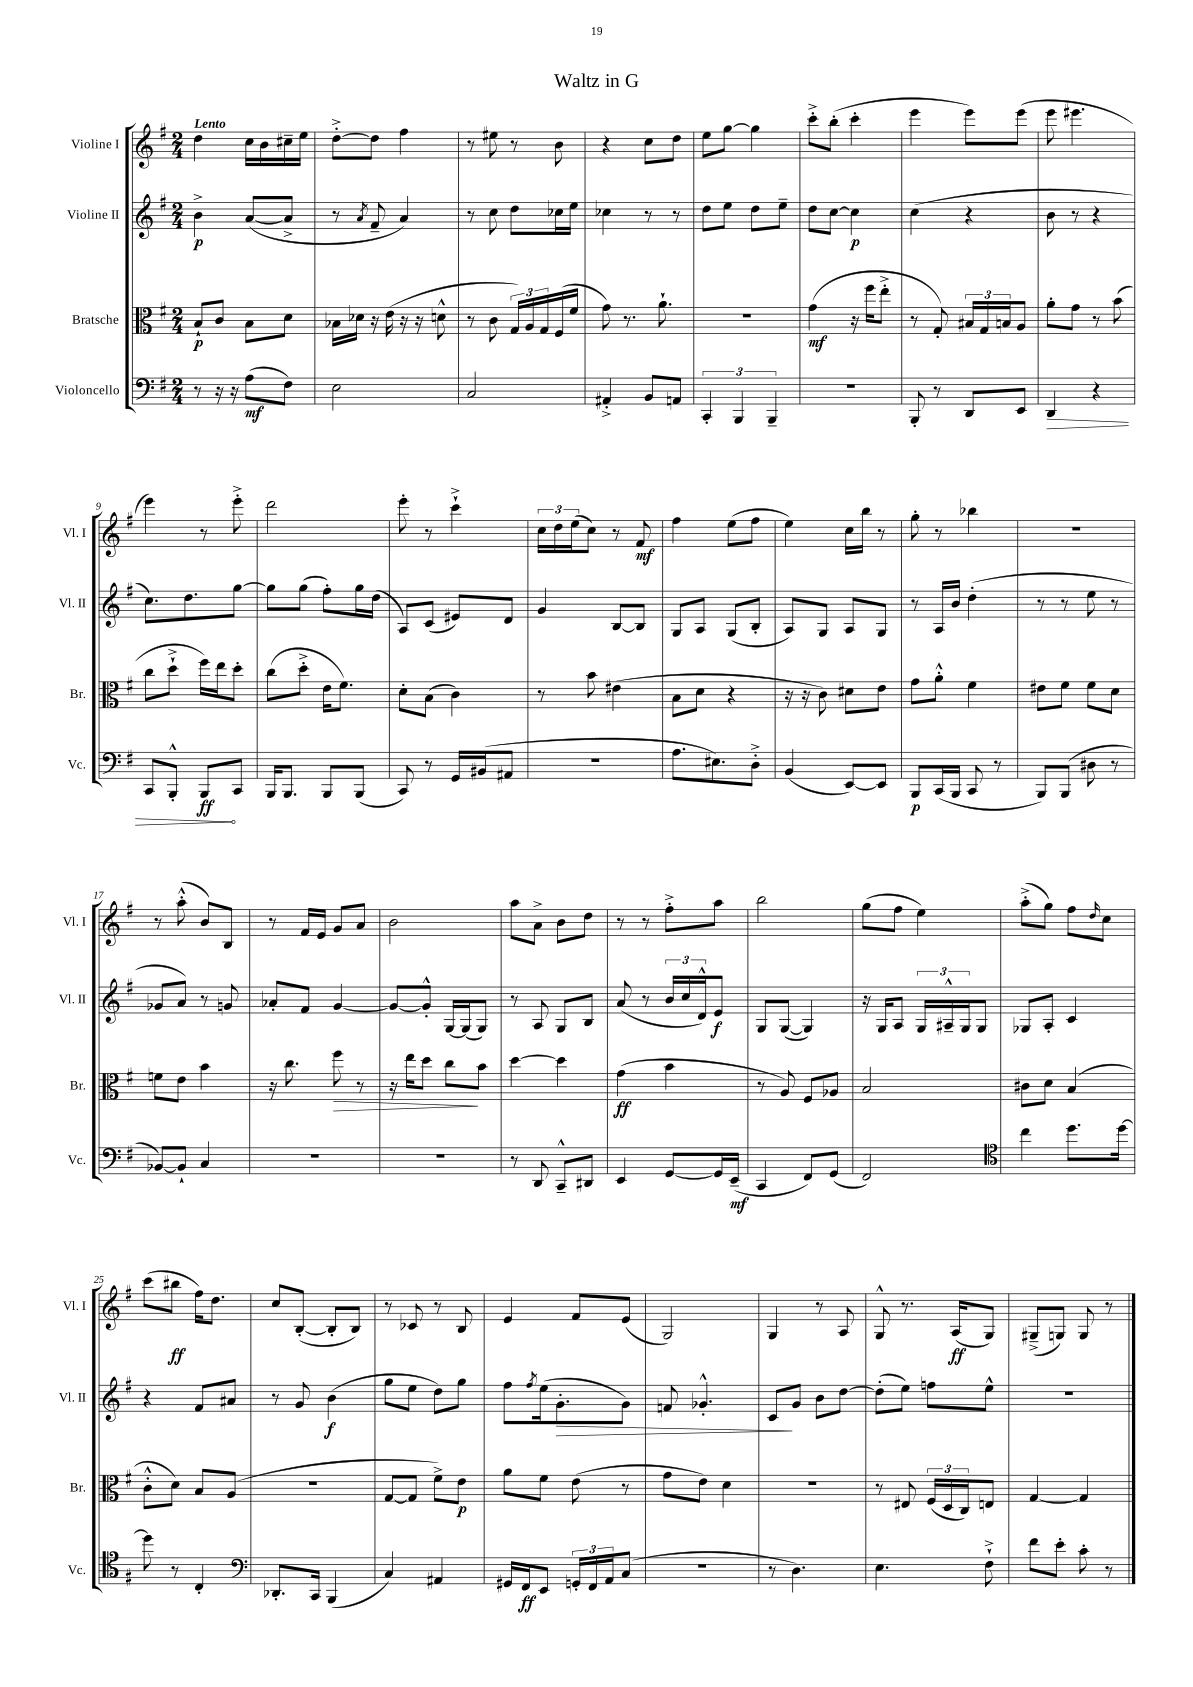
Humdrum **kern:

**kern	**dynam	**kern	**dynam	**kern	**dynam	**kern	**dynam
*part4	*part4	*part3	*part3	*part2	*part2	*part1	*part1
*staff4	*staff4	*staff3	*staff3	*staff2	*staff2	*staff1	*staff1
*I"Violoncello	*	*I"Bratsche	*	*I"Violine II	*	*I"Violine I	*
*I'Vc.	*	*I'Br.	*	*I'Vl. II	*	*I'Vl. I	*
*clefF4	*	*clefC3	*	*clefG2	*	*clefG2	*
*k[f#]	*	*k[f#]	*	*k[f#]	*	*k[f#]	*
*M2/4	*	*M2/4	*	*M2/4	*	*M2/4	*
=1	=1	=1	=1	=1	=1	=1	=1
!	!	!	!	!	!	!LO:TX:a:B:t=Lento	!
8r	.	8B`/L	p	4b^\	p	4dd\	.
16r	.	8c/J	.	.	.	.	.
16r	.	.	.	.	.	.	.
(8A\L	mf	8B\L	.	([8a/L	.	16cc\LL	.
.	.	.	.	.	.	16b\	.
8F#\J)	.	8d\J	.	8a^/J]	.	16cc#X~\	.
.	.	.	.	.	.	16ee\JJ	.
=2	=2	=2	=2	=2	=2	=2	=2
2E\	.	16B-X\LL	.	8r	.	[8dd'^\L	.
.	.	16d-X\JJ	.	.	.	.	.
.	.	.	.	8qa/	.	.	.
.	.	16r	.	8f#~/	.	8dd\J]	.
.	.	(16e\	.	.	.	.	.
.	.	16r	.	4a/)	.	4ff#\	.
.	.	16r	.	.	.	.	.
.	.	8dn^^\	.	.	.	.	.
=3	=3	=3	=3	=3	=3	=3	=3
2C/	.	8r	.	8r	.	8r	.
.	.	8c\	.	8cc\	.	8ee#X\	.
.	.	24G/LL)	.	8dd\L	.	8r	.
.	.	24A/	.	.	.	.	.
.	.	24G/	.	.	.	.	.
.	.	(16F#/	.	16cc-X\L	.	8b\	.
.	.	16f#/JJ	.	16ee\JJ	.	.	.
=4	=4	=4	=4	=4	=4	=4	=4
4AA#X'^/	.	8g\)	.	4cc-X\	.	4r	.
.	.	8.r	.	.	.	.	.
8BB/L	.	.	.	8r	.	8cc\L	.
.	.	8.a`\	.	.	.	.	.
8AAn/J	.	.	.	8r	.	8dd\J	.
=5	=5	=5	=5	=5	=5	=5	=5
6CC'/	.	2r	.	8dd\L	.	8ee\L	.
.	.	.	.	8ee\J	.	[8gg\J	.
6BBB/	.	.	.	.	.	.	.
.	.	.	.	8dd\L	.	4gg\]	.
6BBB~/	.	.	.	.	.	.	.
.	.	.	.	8ee~\J	.	.	.
=6	=6	=6	=6	=6	=6	=6	=6
2r	.	(4g\	mf	8dd\L	.	8ccc'^\L	.
.	.	.	.	[8cc\J	.	(8bb'\J	.
.	.	16r	.	4cc\]	p	4ccc'\	.
.	.	16ff#\KL	.	.	.	.	.
.	.	8ee'^\J	.	.	.	.	.
=7	=7	=7	=7	=7	=7	=7	=7
8BBB'/	.	8r	.	(4cc\	.	4eee\	.
8r	.	8G'/)	.	.	.	.	.
8DD/L	.	24B#X/LL	.	4r	.	8eee\L)	.
.	.	24G/	.	.	.	.	.
.	.	24Bn/J	.	.	.	.	.
8EE/J	.	8A/J	.	.	.	(8eee\J	.
=8	=8	=8	=8	=8	=8	=8	=8
!	!LO:HP:b	!	!	!	!	!	!
4DD/	>	8a'\L	.	8b\	.	8eee\	.
.	.	8g\J	.	8r	.	4.eee#X\	.
4r	.	8r	.	4r	.	.	.
.	.	(8b\	.	.	.	.	.
!!LO:LB:g=z
=9	=9	=9	=9	=9	=9	=9	=9
8CC/L	.	8cc\L	.	8.cc\L)	.	4eee\)	.
8BBB'^^/J	.	8dd`^\J	.	.	.	.	.
.	.	.	.	8.dd\	.	.	.
8BBB/L	ff	16ff#\LL)	.	.	.	8r	.
.	.	16ee\J	.	.	.	.	.
8CC/J	]	8dd'\J	.	[8gg\J	.	8eee'^\	.
=10	=10	=10	=10	=10	=10	=10	=10
16BBB/KL	.	(8cc\L	.	8gg\L]	.	2ddd\	.
8.BBB/J	.	.	.	.	.	.	.
.	.	8dd'^\J	.	(8gg\J	.	.	.
8BBB/L	.	16e\KL	.	8ff#'\L)	.	.	.
.	.	8.f#\J)	.	.	.	.	.
(8BBB/J	.	.	.	16gg\L	.	.	.
.	.	.	.	(16dd\JJ	.	.	.
=11	=11	=11	=11	=11	=11	=11	=11
8CC/)	.	8d'\L	.	8A/L)	.	8eee'\	.
8r	.	(8B\J	.	(8c/J	.	8r	.
16GG/LL	.	4c\)	.	8e#X/L)	.	4ccc`^\	.
(16BB#X/J	.	.	.	.	.	.	.
8AA#X/J	.	.	.	8d/J	.	.	.
=12	=12	=12	=12	=12	=12	=12	=12
2r	.	8r	.	4g/	.	24cc\LL	.
.	.	.	.	.	.	24dd\	.
.	.	.	.	.	.	(24ee\J	.
.	.	8b\	.	.	.	8cc\J)	.
.	.	(4e#X\	.	[8B/L	.	8r	.
.	.	.	.	8B/J]	.	8f#/	mf
=13	=13	=13	=13	=13	=13	=13	=13
8.A\L	.	8B\L	.	8G/L	.	4ff#\	.
.	.	8d\J	.	8A/J	.	.	.
8.E#X\)	.	.	.	.	.	.	.
.	.	4r	.	(8G/L	.	(8ee\L	.
8D'^\J	.	.	.	8B'/J	.	8ff#\J	.
=14	=14	=14	=14	=14	=14	=14	=14
(4BB/	.	16r	.	8A/L)	.	4ee\)	.
.	.	16r	.	.	.	.	.
.	.	8c\)	.	8G/J	.	.	.
[8EE/L)	.	8d#X\L	.	8A/L	.	16cc\LL	.
.	.	.	.	.	.	16bb\JJ	.
8EE/J]	.	8e\J	.	8G/J	.	8r	.
=15	=15	=15	=15	=15	=15	=15	=15
8BBB/L	p	8g\L	.	8r	.	8gg'\	.
(16CC/L	.	8a'^^\J	.	16A/LL	.	8r	.
16BBB/JJ	.	.	.	16b/JJ	.	.	.
8CC/	.	4f#\	.	(4dd'\	.	4bb-X\	.
8r	.	.	.	.	.	.	.
=16	=16	=16	=16	=16	=16	=16	=16
8BBB/L)	.	8e#X\L	.	8r	.	2r	.
(8BBB/J	.	8f#\J	.	8r	.	.	.
8D#X\	.	8f#\L	.	8ee\	.	.	.
8r	.	8d\J	.	8r	.	.	.
!!LO:LB:g=z
=17	=17	=17	=17	=17	=17	=17	=17
[8BB-X/L)	.	8fn\L	.	8g-X/L	.	8r	.
8BB-`/J]	.	8e\J	.	8a/J)	.	(8aa'^^\	.
4C/	.	4b\	.	8r	.	8b/L)	.
.	.	.	.	8gn/	.	8B/J	.
=18	=18	=18	=18	=18	=18	=18	=18
2r	.	16r	.	8a-X'/L	.	8r	.
.	.	8.cc\	.	.	.	.	.
.	.	.	.	8f#/J	.	16f#/LL	.
.	.	.	.	.	.	16e/JJ	.
!	!	!	!LO:HP:b	!	!	!	!
.	.	8ff#\	>	[4g/	.	8g/L	.
.	.	8r	.	.	.	8a/J	.
=19	=19	=19	=19	=19	=19	=19	=19
2r	.	16r	.	8g/L_	.	2b\	.
.	.	16ee\KL	.	.	.	.	.
.	.	8dd\J	.	8g'^^/J]	.	.	.
.	.	8cc\L	.	[16G/LL	.	.	.
.	.	.	.	(16G/J]	.	.	.
.	.	8b\J	]	8G/J)	.	.	.
=20	=20	=20	=20	=20	=20	=20	=20
8r	.	[4dd\	.	8r	.	8aa\L	.
8DD/	.	.	.	8A/	.	8a^\J	.
8CC~^^/L	.	4dd\]	.	8G/L	.	8b\L	.
8DD#X/J	.	.	.	8B/J	.	8dd\J	.
=21	=21	=21	=21	=21	=21	=21	=21
4EE/	.	(4g\	ff	(8a/	.	8r	.
.	.	.	.	8r	.	8r	.
[8GG/L	.	4b\	.	24b/LL	.	8ff#'^\L	.
.	.	.	.	24cc/	.	.	.
.	.	.	.	24d^^/J)	.	.	.
16GG/L]	.	.	.	8e/J	f	8aa\J	.
(16EE~/JJ	mf	.	.	.	.	.	.
=22	=22	=22	=22	=22	=22	=22	=22
4CC/	.	8r	.	8G/L	.	2bb\	.
.	.	8A/)	.	([8G/J	.	.	.
8FF#/L)	.	8F#/L	.	4G/])	.	.	.
(8GG/J	.	8A-X/J	.	.	.	.	.
=23	=23	=23	=23	=23	=23	=23	=23
2FF#/)	.	2B/	.	16r	.	(8gg\L	.
.	.	.	.	16G/KL	.	.	.
.	.	.	.	8A/J	.	8ff#\J	.
.	.	.	.	24G/LL	.	4ee\)	.
.	.	.	.	24A#X~^^/	.	.	.
.	.	.	.	24G/J	.	.	.
.	.	.	.	8G/J	.	.	.
=24	=24	=24	=24	=24	=24	=24	=24
*clefC4	*	*	*	*	*	*	*
4cc\	.	8c#X\L	.	8G-X/L	.	(8aa'^\L	.
.	.	8d\J	.	8A'/J	.	8gg\J)	.
8.dd\L	.	(4B/	.	4c/	.	8ff#\L	.
.	.	.	.	.	.	16qqdd/	.
.	.	.	.	.	.	8cc\J	.
[16dd\Jk	.	.	.	.	.	.	.
!!LO:LB:g=z
=25	=25	=25	=25	=25	=25	=25	=25
8dd\]	.	8c'^^\L	.	4r	.	(8ccc\L	.
8r	.	8d\J)	.	.	.	8bb#X\J	ff
4C'/	.	8B/L	.	8f#/L	.	16ff#\KL)	.
.	.	.	.	.	.	8.dd\J	.
.	.	(8A/J	.	8a#X/J	.	.	.
=26	=26	=26	=26	=26	=26	=26	=26
*clefF4	*	*	*	*	*	*	*
8.DD-X'/L	.	2r	.	8r	.	8cc/L	.
.	.	.	.	8g/	.	([8B'/J	.
16CC/Jk	.	.	.	.	.	.	.
(4BBB/	.	.	.	(4b\	f	8B'/L]	.
.	.	.	.	.	.	8B/J)	.
=27	=27	=27	=27	=27	=27	=27	=27
4C/)	.	[8G/L	.	8gg\L	.	8r	.
.	.	8G/J]	.	8ee\J	.	8c-X/	.
4AA#X/	.	8f#^\L)	.	8dd\L)	.	8r	.
.	.	8e\J	p	8gg\J	.	8B/	.
=28	=28	=28	=28	=28	=28	=28	=28
16GG#X/LL	.	8a\L	.	8ff#\L	.	4e/	.
16FF#/J	ff	.	.	.	.	.	.
.	.	.	.	8qff#/	.	.	.
8EE/J	.	8f#\J	.	(16ee\k	.	.	.
!	!	!	!	!	!LO:HP:b	!	!
.	.	.	.	8.g'\	>	.	.
24GGn'/LL	.	(8e\	.	.	.	8f#/L	.
24FF#/	.	.	.	.	.	.	.
24AA/J	.	.	.	.	.	.	.
(8C/J	.	8r	.	8g\J)	.	(8e/J	.
=29	=29	=29	=29	=29	=29	=29	=29
2r	.	8g\L	.	8fn/	.	2G/)	.
.	.	8e\J)	.	4.g-X'^^/	.	.	.
.	.	4d\	.	.	.	.	.
=30	=30	=30	=30	=30	=30	=30	=30
8r	.	2r	.	8c/L	.	4G/	.
4.D\)	.	.	.	8g/J	]	.	.
.	.	.	.	8b\L	.	8r	.
.	.	.	.	[8dd\J	.	8A/	.
=31	=31	=31	=31	=31	=31	=31	=31
4.E\	.	8r	.	(8dd'\L]	.	8G^^/	.
.	.	8E#X/	.	8ee\J)	.	8.r	.
.	.	(24F#/LL	.	8ffn\L	.	.	.
.	.	24D/	.	.	.	.	.
.	.	.	.	.	.	(16A/KL	ff
.	.	24C/J)	.	.	.	.	.
8F#`^\	.	8En/J	.	8ee^^\J	.	8G/J)	.
=32	=32	=32	=32	=32	=32	=32	=32
8f#\L	.	[4G/	.	2r	.	(8G#X~^/L	.
8e'\J	.	.	.	.	.	8Gn/J)	.
8c'\	.	4G/]	.	.	.	8G/	.
8r	.	.	.	.	.	8r	.
==	==	==	==	==	==	==	==
*-	*-	*-	*-	*-	*-	*-	*-
